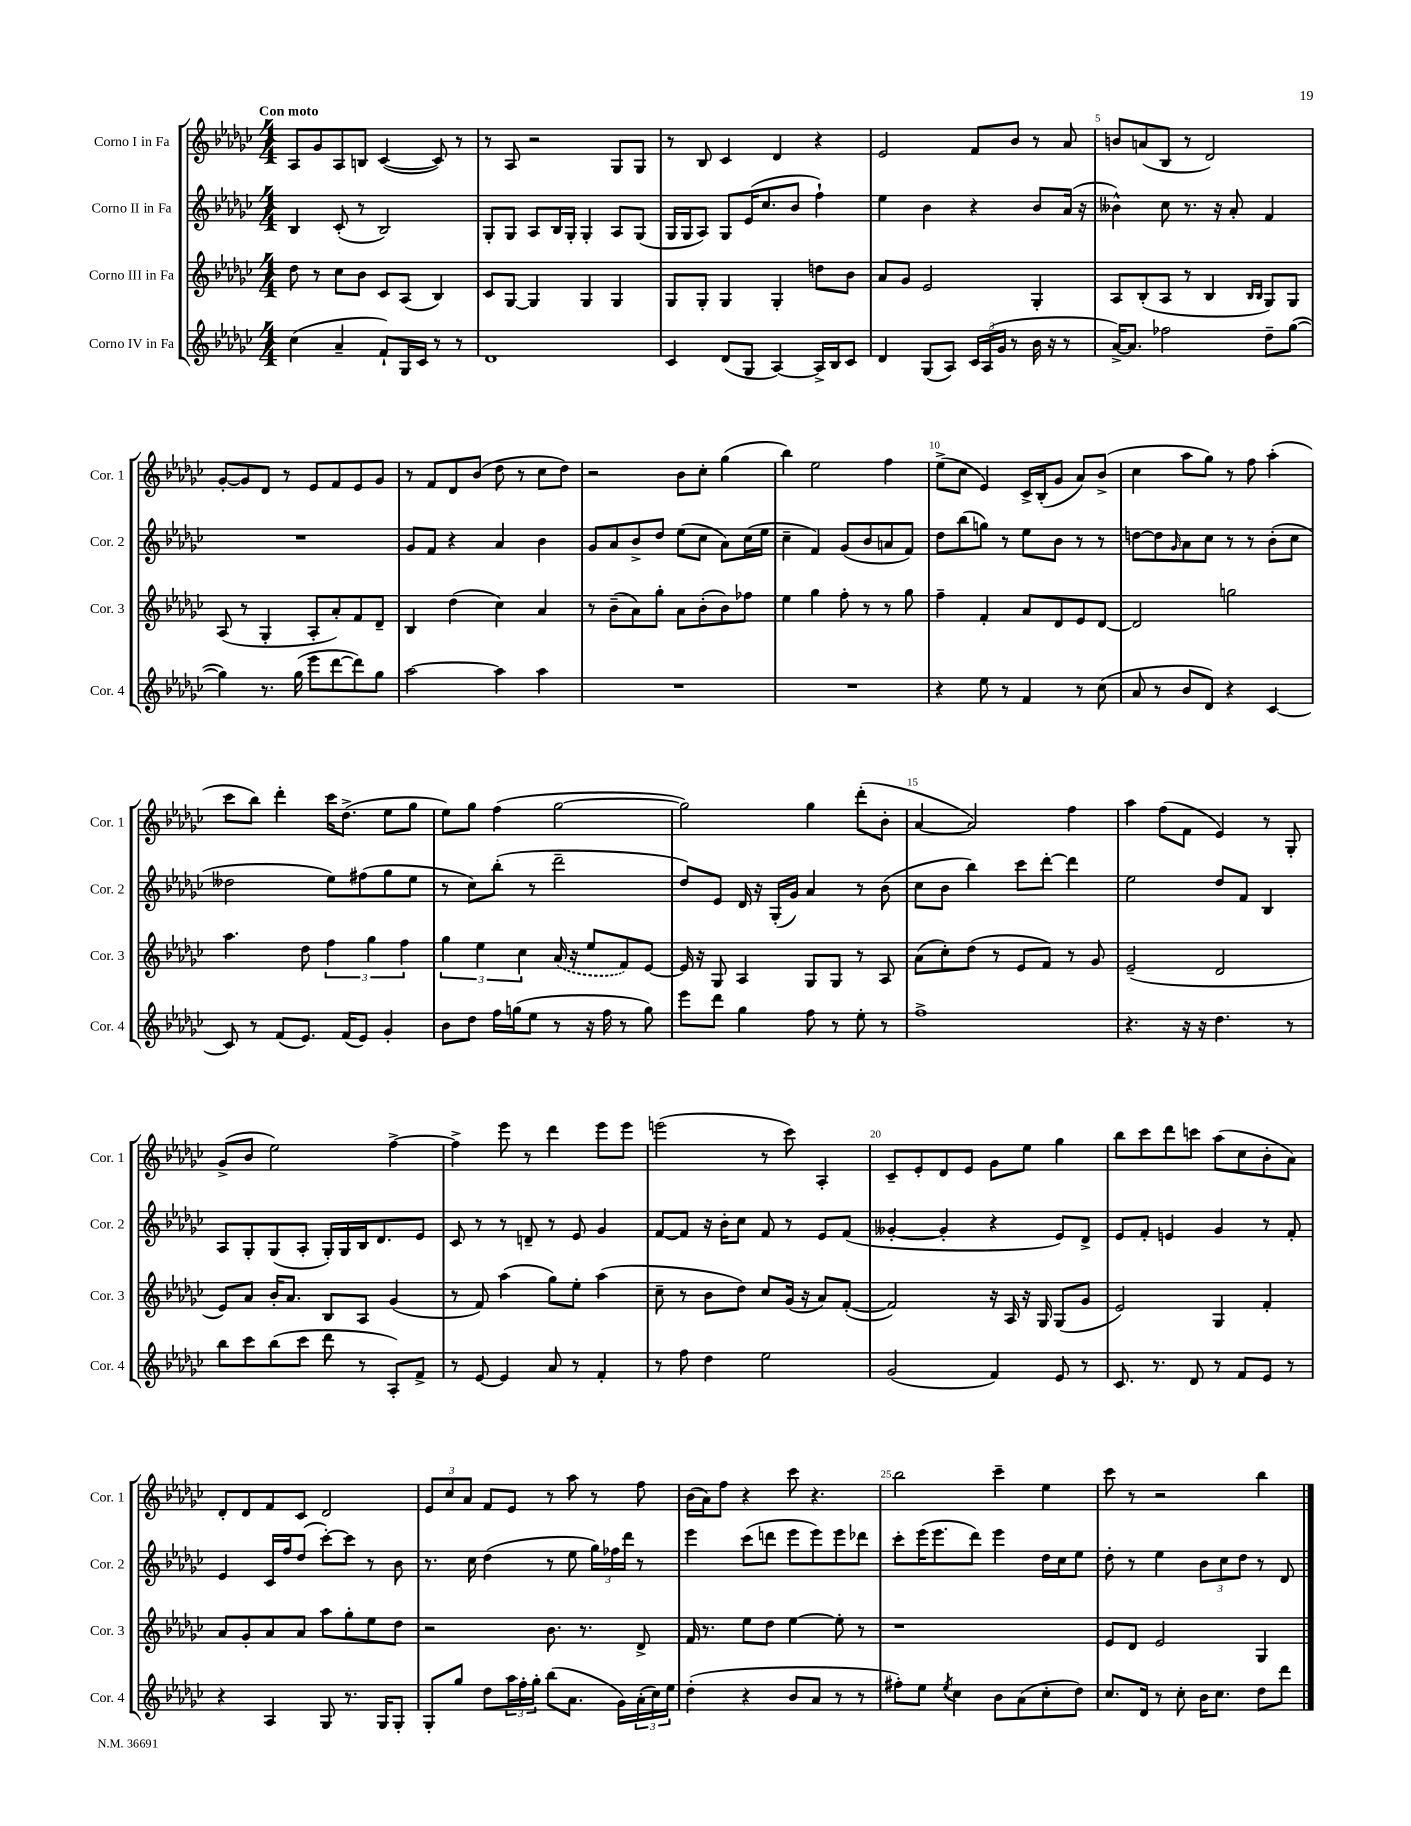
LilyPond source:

<<
\new StaffGroup <<
\new Staff = "s0" \with { instrumentName = "Corno I in Fa" shortInstrumentName = "Cor. 1" } {
    \clef treble \key ges \major \numericTimeSignature \time 4/4 \tempo "Con moto"
    aes8 ges'8 aes8 b8 ces'4~( ces'8) r8 |
    r8 aes8 r2 ges8 ges8 |
    r8 bes8 ces'4 des'4 r4 |
    ees'2 f'8 bes'8 r8 aes'8 |
    b'8 a'8( bes8 r8 des'2) |
    ges'8~-. ges'8 des'8 r8 ees'8 f'8 ees'8 ges'8 |
    r8 f'8 des'8 bes'8( des''8 r8 ces''8 des''8) |
    r2 bes'8 ces''8-. ges''4( |
    bes''4) ees''2 f''4 |
    ees''8->( ces''8 ees'4) ces'16-> bes16-.( ges'8 aes'8) bes'8->( |
    ces''4 aes''8 ges''8) r8 f''8 aes''4-.( |
    ces'''8 bes''8) des'''4-. ces'''16 des''8.->( ees''8 ges''8 |
    ees''8) ges''8 f''4( ges''2~ |
    ges''2) ges''4 des'''8-.( bes'8-. |
    aes'4~ aes'2) f''4 |
    aes''4 f''8( f'8 ees'4) r8 ges8-. |
    ges'8->( bes'8 ees''2) f''4~-> |
    f''4-> ees'''8 r8 des'''4 ees'''8 ees'''8 |
    e'''2( r8 ces'''8) aes4-. |
    ces'8-- ees'8-. des'8 ees'8 ges'8 ees''8 ges''4 |
    bes''8 ces'''8 des'''8 c'''8 aes''8( ces''8 bes'8-. aes'8) |
    des'8-. des'8 f'8 ces'8 des'2 |
    \tuplet 3/2 { ees'8 ces''8 aes'8 } f'8 ees'8 r8 aes''8 r8 f''8 |
    bes'16( aes'16) f''8 r4 ces'''8 r4. |
    bes''2 ces'''4-- ees''4 |
    ces'''8 r8 r2 bes''4 \bar "|." |
}
\new Staff = "s1" \with { instrumentName = "Corno II in Fa" shortInstrumentName = "Cor. 2" } {
    \clef treble \key ges \major \numericTimeSignature \time 4/4
    bes4 ces'8-.( r8 bes2) |
    ges8-. ges8 aes8 bes16 ges16-. ges4-. aes8 ges8( |
    ges16 ges16 aes8) ges8 ees'16( ces''8. bes'8 f''4-!) |
    ees''4 bes'4 r4 bes'8 aes'16( r16 |
    beses'4-^) ces''8 r8. r16 aes'8-. f'4 |
    R1 |
    ges'8 f'8 r4 aes'4 bes'4 |
    ges'8 aes'8 bes'8-> des''8 ees''8( ces''8 aes'8) ces''16( ees''16 |
    ces''4-- f'4) ges'8( bes'8 a'8 f'8) |
    des''8 bes''8( g''8) r8 ees''8 bes'8 r8 r8 |
    d''8~ d''8 \grace { ges'16 } aes'8 ces''8 r8 r8 bes'8-.( ces''8 |
    deses''2 ees''8) fis''8( ges''8 ees''8 |
    r8 ces''8) bes''8-.( r8 des'''2-- |
    des''8) ees'8 des'16 r16 ges16-.( ges'16) aes'4 r8 bes'8( |
    ces''8 bes'8 bes''4) ces'''8 des'''8~-. des'''4 |
    ees''2 des''8 f'8 bes4 |
    aes8 ges8-. ges8( aes8-. ges16-.) ges16 bes16 des'8. ees'8 |
    ces'8 r8 r8 d'8-- r8 ees'8 ges'4 |
    f'8~ f'8 r16 bes'16-. ces''8 f'8 r8 ees'8 f'8( |
    geses'4~-. geses'4-. r4 ees'8) des'8-> |
    ees'8 f'8-. e'4 ges'4 r8 f'8-. |
    ees'4 ces'16 f''16 des''8( ces'''8~-.) ces'''8 r8 bes'8 |
    r8. ces''16 des''4( r8 ees''8 \tuplet 3/2 { ges''16) fes''16 des'''16 } r8 |
    ees'''4 ces'''8( d'''8 ees'''8 ees'''8) ees'''8 des'''8 |
    ces'''8-. ees'''16( ees'''8. des'''8) ees'''4 des''16 ces''16 ees''8 |
    des''8-. r8 ees''4 \tuplet 3/2 { bes'8 ces''8 des''8 } r8 des'8 \bar "|." |
}
\new Staff = "s2" \with { instrumentName = "Corno III in Fa" shortInstrumentName = "Cor. 3" } {
    \clef treble \key ges \major \numericTimeSignature \time 4/4
    des''8 r8 ces''8 bes'8 ces'8 aes8( bes4) |
    ces'8 ges8~ ges4 ges4 ges4 |
    ges8 ges8-. ges4 ges4-. d''8 bes'8 |
    aes'8 ges'8 ees'2 ges4-. |
    aes8 bes8-.( aes8 r8 bes4 \grace { bes16 bes16 } ges8) ges8 |
    aes8( r8 ges4-. aes8-. aes'8-.) f'8 des'8-- |
    bes4 des''4( ces''4) aes'4 |
    r8 bes'8--( aes'8) ges''8-. aes'8 bes'8-.( bes'8) fes''8 |
    ees''4 ges''4 f''8-. r8 r8 ges''8 |
    f''4-- f'4-. aes'8 des'8 ees'8 des'8~ |
    des'2 g''2 |
    aes''4. des''8 \tuplet 3/2 { f''4 ges''4 f''4 } |
    \tuplet 3/2 { ges''4 ees''4 ces''4 } \once \slurDashed aes'16( r16 ees''8 f'8) ees'8~ |
    ees'16 r16 ges8 aes4 ges8 ges8 r8 aes8 |
    aes'8( ces''8-.) des''8( r8 ees'8 f'8) r8 ges'8 |
    ees'2--( des'2 |
    ees'8) aes'8 bes'16-. aes'8. bes8 aes8 ges'4( |
    r8 f'8) aes''4( ges''8) ees''8-. aes''4( |
    ces''8-- r8 bes'8 des''8) ces''8 ges'16( r16 aes'8) f'8~-.( |
    f'2) r16 aes16 r16 ges16 ges8( ges'8 |
    ees'2) ges4 f'4-. |
    aes'8 ges'8-. aes'8 aes'8 aes''8 ges''8-. ees''8 des''8 |
    r2 bes'8. r8. des'8-> |
    f'16 r8. ees''8 des''8 ees''4~ ees''8-. r8 |
    r1 |
    ees'8 des'8 ees'2 ges4 \bar "|." |
}
\new Staff = "s3" \with { instrumentName = "Corno IV in Fa" shortInstrumentName = "Cor. 4" } {
    \clef treble \key ges \major \numericTimeSignature \time 4/4
    ces''4( aes'4-- f'8-!) ges16 ces'16 r8 r8 |
    des'1 |
    ces'4 des'8( ges8 aes4~) aes16-> bes16 ces'8 |
    des'4 ges8( aes8) \tuplet 3/2 { ces'16 aes16( ges'16 } r8 bes'16 r16 r8 |
    aes'16~->) aes'8. fes''2 des''8-- ges''8~( |
    ges''4) r8. ges''16( ees'''8 des'''8~ des'''8) ges''8 |
    aes''2~ aes''4 aes''4 |
    R1 |
    R1 |
    r4 ees''8 r8 f'4 r8 ces''8( |
    aes'8 r8 bes'8 des'8) r4 ces'4~ |
    ces'8 r8 f'8( ees'8.) f'16( ees'8) ges'4-. |
    bes'8 des''8 f''16 g''16( ees''8 r8 r16 f''16 r8 g''8) |
    ees'''8 des'''8 ges''4 f''8 r8 ees''8-. r8 |
    f''1-> |
    r4. r16 r16 des''4. r8 |
    bes''8 ces'''8 bes''8( ces'''8 des'''8 r8 aes8-.) f'8-> |
    r8 ees'8~ ees'4 aes'8 r8 f'4-. |
    r8 f''8 des''4 ees''2 |
    ges'2( f'4) ees'8 r8 |
    ces'8. r8. des'8 r8 f'8 ees'8 r8 |
    r4 aes4 ges8 r8. ges16 ges8-. |
    ges8-. ges''8 des''8 \tuplet 3/2 { aes''16 f''16-. ges''16-. } bes''8( aes'8. ges'16) \tuplet 3/2 { aes'16-.( ces''16) ees''16 } |
    des''4-.( r4 bes'8 aes'8 r8 r8 |
    fis''8-.) ees''8 \acciaccatura { ees''8 } ces''4 bes'8 aes'8( ces''8-. des''8) |
    ces''8. des'16 r8 ces''8-. bes'16 ces''8. des''8 des'''8 \bar "|." |
}
>>
>>
\layout { \context { \Score \override BarNumber.break-visibility = ##(#f #t #t) barNumberVisibility = #(every-nth-bar-number-visible 5) } }
